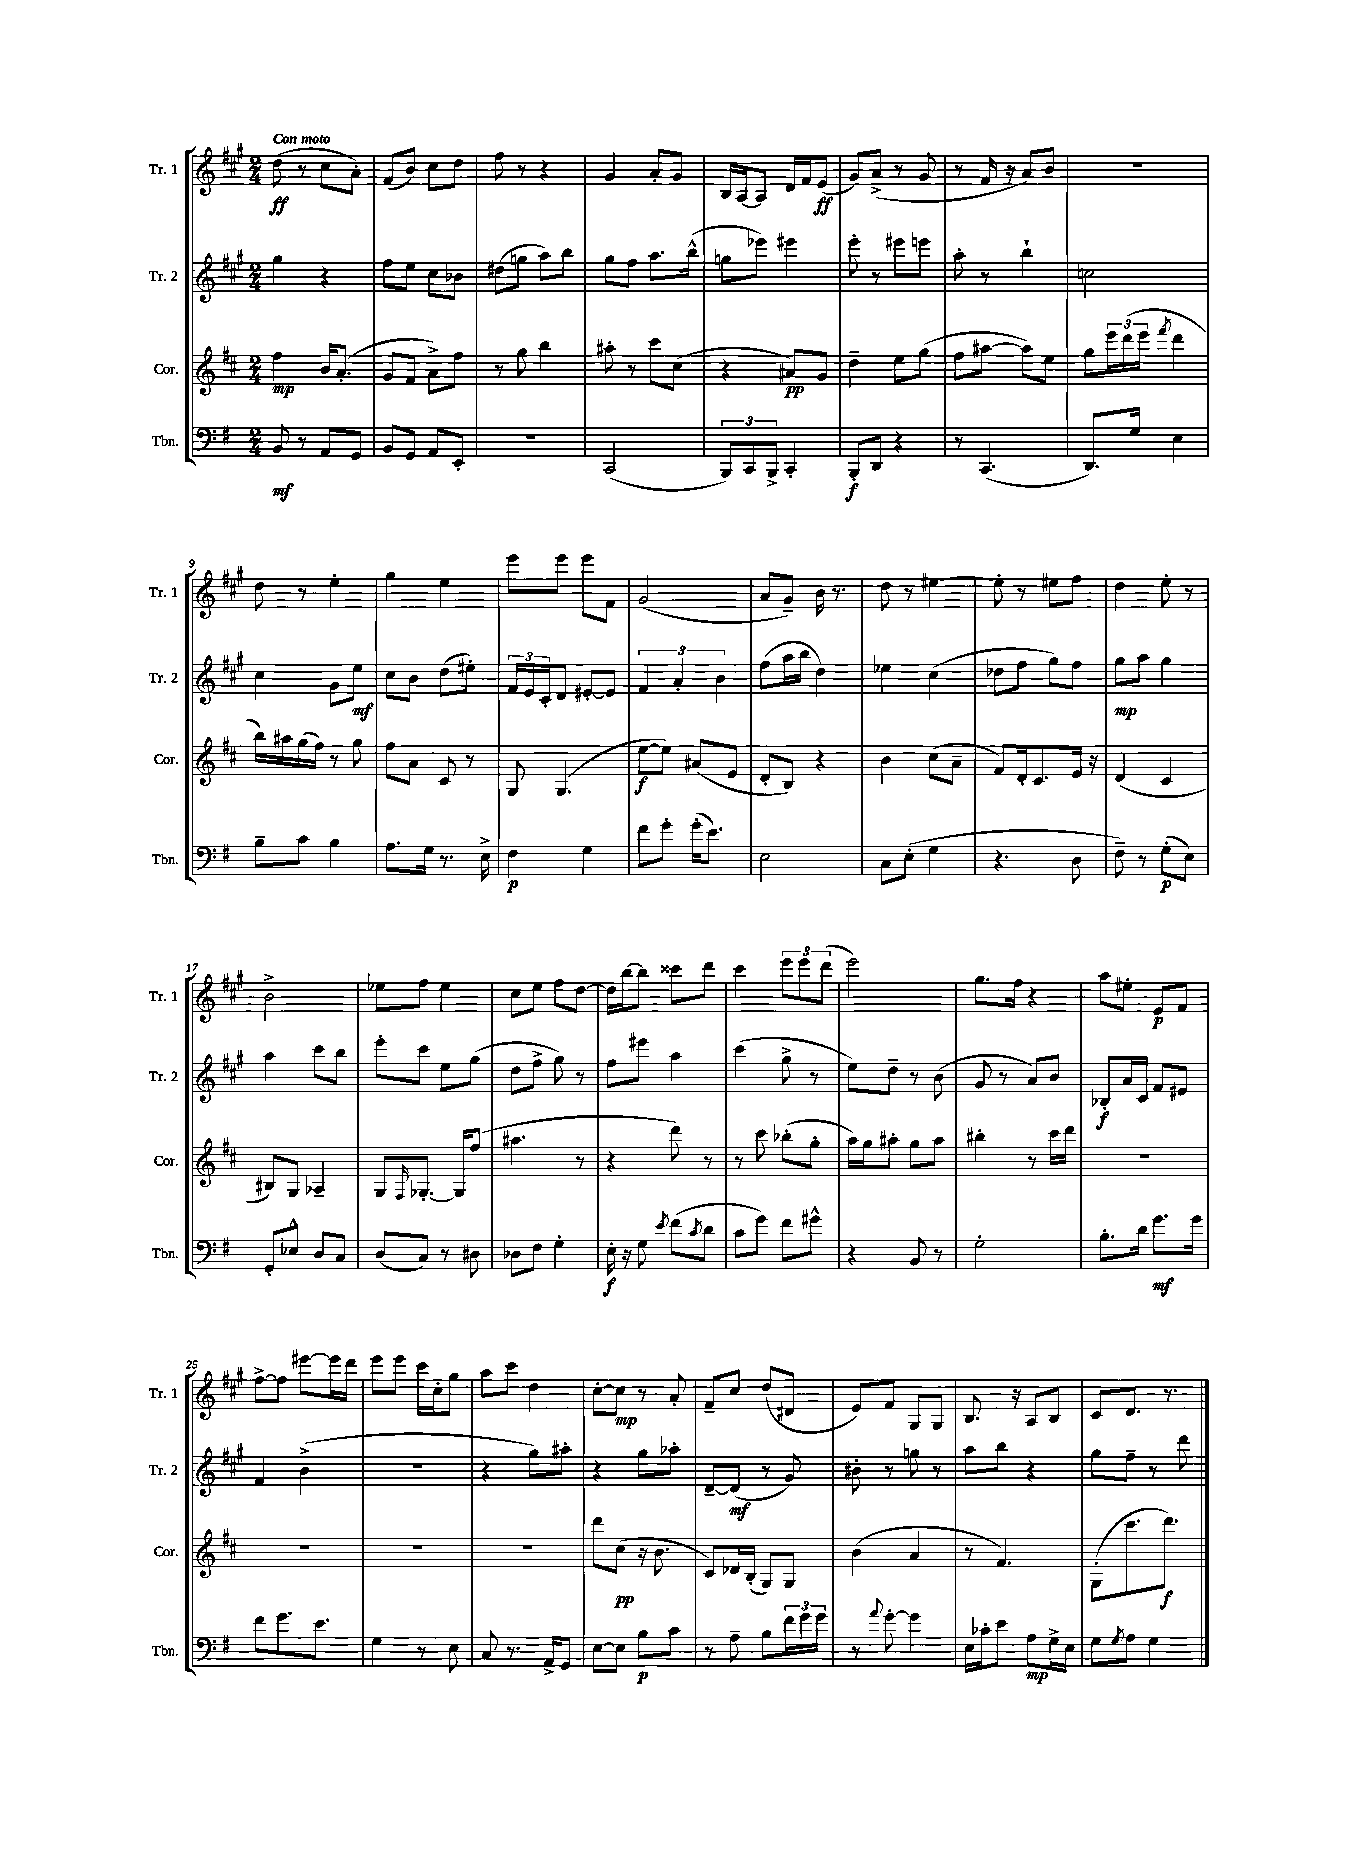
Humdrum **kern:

**kern	**kern	**kern	**kern
*staff4	*staff3	*staff2	*staff1
*clefF4	*clefG2	*clefG2	*clefG2
*k[f#]	*k[f#c#]	*k[f#c#g#]	*k[f#c#g#]
*M2/4	*M2/4	*M2/4	*M2/4
8BB	4ff#	4gg#	(8dd
8r	.	.	8r
8AA	16b	4r	8cc#
.	(8.a'	.	.
8GG	.	.	8a')
=	=	=	=
8BB	8g	8ff#	(8f#
8GG	8f#	8ee	8b)
8AA	8a^)	8cc#	8cc#
8EE'	8ff#	8b-	8dd
=	=	=	=
2r	8r	(8dd#	8ff#
.	8gg	8gg	8r
.	4bb	8aa)	4r
.	.	8bb	.
=	=	=	=
(2CC	8aa#'	8gg#	4g#
.	8r	8ff#	.
.	8ccc#	8.aa	8a'
.	(8cc#	.	8g#
.	.	(16bb^^	.
=	=	=	=
12BBB)	4r	8gg	16B
.	.	.	[16A
12CC	.	.	.
.	.	8eee-)	8A]
12BBB^	.	.	.
4CC'	8a#)	4eee#	16d
.	.	.	16f#
.	8g	.	(8e
=	=	=	=
8BBB'	4dd~	8eee'	8g#)
8DD	.	8r	(8a^
4r	8ee	8eee#	8r
.	(8gg	8eee	8g#
=	=	=	=
8r	8ff#	8aa'	8r
(4.CC	[8aa#	8r	16f#
.	.	.	16r
.	8aa#])	4bb`	8a)
.	8ee	.	8b
=	=	=	=
8.DD)	8gg	2cc	2r
.	24eee	.	.
.	(24ddd	.	.
16G	.	.	.
.	24eee	.	.
.	8qfff#	.	.
4E	4ddd	.	.
=	=	=	=
8B~	16bb)	4cc#	8dd
.	16aa#	.	.
8c	(16gg	.	8r
.	16ff#)	.	.
4B	8r	8g#	4ee'
.	8gg	8ee	.
=	=	=	=
8.A	8ff#	8cc#	4gg#
.	8a	8b	.
16G	.	.	.
8.r	8c#	(8dd	4ee
.	8r	8ee#')	.
16E^	.	.	.
=	=	=	=
4F#	8G	24f#	8eee
.	.	24e	.
.	.	24c#'	.
.	(4.G	8d	8eee
4G	.	[8e#'	8eee
.	.	8e#]	8f#
=	=	=	=
8f#	[8ee	6f#	(2g#
8g'	8ee])	.	.
.	.	6a'	.
(16g'	(8a#	.	.
8.e)	.	.	.
.	.	6b	.
.	8e	.	.
=	=	=	=
2E	8d'	(8ff#	8a
.	8B)	16aa	8g#~)
.	.	16bb	.
.	4r	4dd)	16b
.	.	.	8.r
=	=	=	=
8C	4b	4ee-	8dd
(8E'	.	.	8r
4G	(8cc#	(4cc#	[4ee#
.	8a~	.	.
=	=	=	=
4.r	8f#)	8dd-	8ee#']
.	16d'	8ff#	8r
.	8.c#	.	.
.	.	8gg#)	8ee#
8D	16e	8ff#	8ff#
.	16r	.	.
=	=	=	=
8F#~)	(4d	8gg#	4dd
8r	.	8aa	.
(8G'	4c#	4gg#	8ee'
8E)	.	.	8r
=	=	=	=
8GG'	8B#)	4aa	2b^
8E-^^	8G	.	.
8D	4A-~	8ccc#	.
8C	.	8bb	.
=	=	=	=
(8D	8G	8eee'	8ee-
.	16qqF#	.	.
8C)	[8.G-'	8ccc#	8ff#
8r	.	8ee	4ee-
.	16G-]	.	.
8D#	(8ff#	(8gg#	.
=	=	=	=
8D-	4.aa#	8dd	8cc#
8F#	.	8ff#^	8ee
4G'	.	8gg#)	8ff#
.	8r	8r	[8dd
=	=	=	=
16E'	4r	8ff#	16dd]
16r	.	.	[16bb
8G	.	8eee#	8bb]
8qe	.	.	.
(8f#	8ddd)	4aa	8ccc##
8qc	.	.	.
8d	8r	.	8ddd
=	=	=	=
8c	8r	(4ccc#	4ccc#
8g)	8ccc#	.	.
8f#	(8bb-'	8gg#^	12eee
.	.	.	12eee
8g#^^	8gg'	8r	.
.	.	.	(12ddd
=	=	=	=
4r	16aa)	8ee)	2eee)
.	16gg	.	.
.	8aa#'	8dd~	.
8BB	8gg	8r	.
8r	8aa#	(8b	.
=	=	=	=
2G'	4bb#'	8g#	8.gg#
.	.	8r	.
.	.	.	16ff#
.	8r	8a)	4r
.	16ccc#	8b	.
.	16ddd	.	.
=	=	=	=
8.B'	2r	8B-'	8aa
.	.	16a	8ee#'
16d	.	16c#	.
8.g	.	8f#	8e
.	.	8e#	8f#
16g	.	.	.
=	=	=	=
8f#	2r	4f#	[8ff#^
8.g	.	.	8ff#]
.	.	(4b^	[8eee#
8.e	.	.	.
.	.	.	16eee#]
.	.	.	16ddd
=	=	=	=
4G	2r	2r	8eee
.	.	.	8eee
8r	.	.	16ccc#
.	.	.	16cc#'
8E	.	.	8gg#
=	=	=	=
8C	2r	4r	8aa
8.r	.	.	8ccc#
.	.	8gg#)	4dd
16AA^	.	.	.
8GG	.	8aa#'	.
=	=	=	=
[8E	8ddd	4r	[8cc#'
8E]	(8cc#	.	8cc#]
8B	16r	8gg#	8r
.	8.b	.	.
8c	.	8aa-'	8a'
=	=	=	=
8r	8c#)	[8d~	8f#~
8A~	16d-	(8d]	8cc#
.	(16B'	.	.
8B	8G)	8r	(8dd
24f#	8G	8g#)	8d#
24g	.	.	.
24g	.	.	.
=	=	=	=
8r	(4b	8b#'	8e)
8qqa	.	.	.
[8g'	.	8r	8f#
4g]	4a	8gg	8G#
.	.	8r	8G#
=	=	=	=
16E	8r	8aa	8.B
16c-'	.	.	.
8e	4.f#)	8bb	.
.	.	.	16r
8A	.	4r	8A
16G^	.	.	8B
16E	.	.	.
=	=	=	=
8G	(8G'	8gg#	8c#
8qG	.	.	.
8A	8.ccc#	8ff#~	8.d
4G	.	8r	.
.	8.ddd)	.	8.r
.	.	8ddd	.
==	==	==	==
*-	*-	*-	*-
